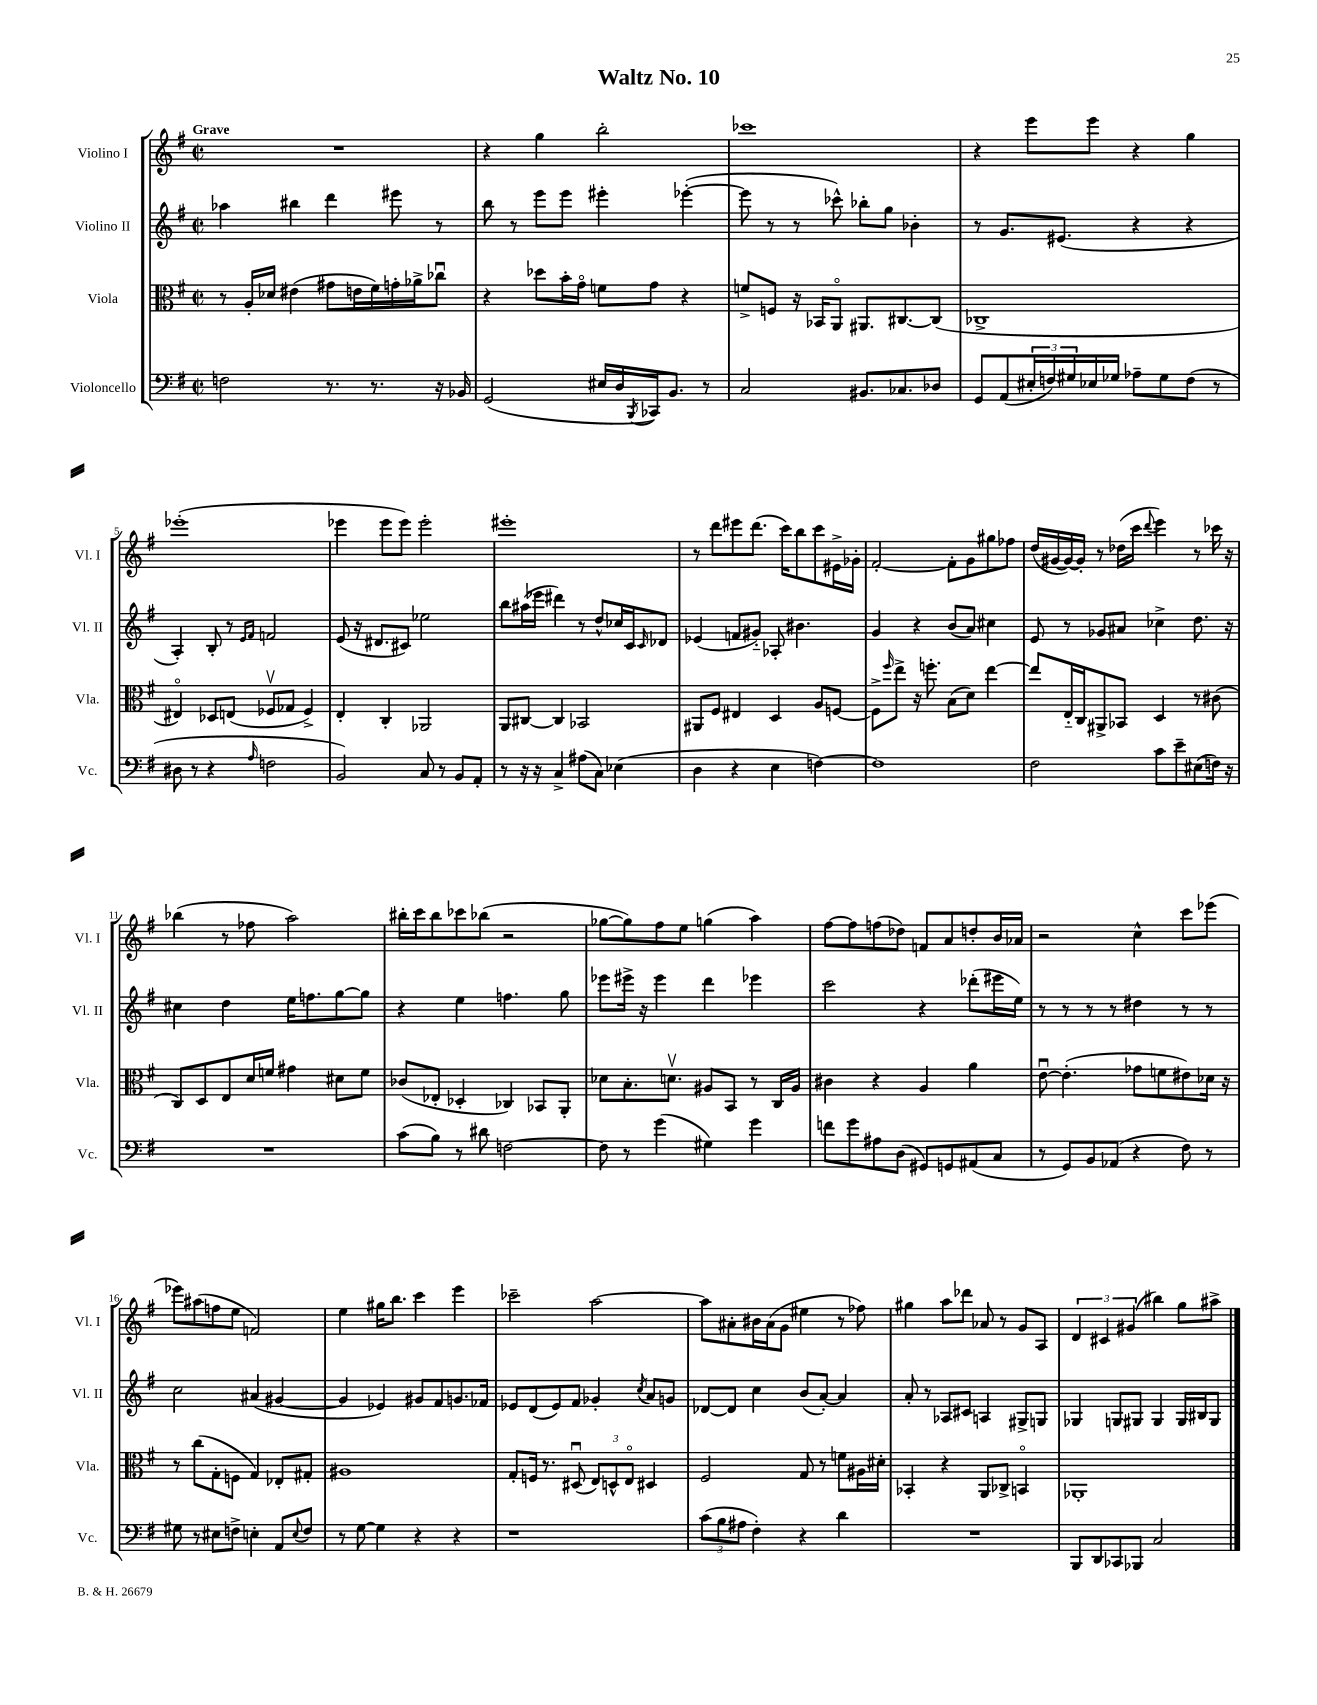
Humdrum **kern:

**kern	**kern	**kern	**kern
*staff4	*staff3	*staff2	*staff1
*clefF4	*clefC3	*clefG2	*clefG2
*k[f#]	*k[f#]	*k[f#]	*k[f#]
*M2/2	*M2/2	*M2/2	*M2/2
*met(c|)	*met(c|)	*met(c|)	*met(c|)
2F	8r	4aa-	1r
.	16A'	.	.
.	16d-	.	.
.	(4e#	4bb#	.
8.r	8g#	4ddd	.
.	16e	.	.
8.r	16f#)	.	.
.	16g'	8eee#	.
.	16a-^	.	.
16r	8cc-u	8r	.
16BB-	.	.	.
=	=	=	=
(2GG	4r	8bb	4r
.	.	8r	.
.	8dd-	8eee	4gg
.	16b'	8eee	.
.	16go	.	.
16E#	8f	4eee#'	2bb'
16D	.	.	.
8qBBB	.	.	.
16CC-)	8g	.	.
8.BB	.	.	.
.	4r	([4eee-'	.
8r	.	.	.
=	=	=	=
2C	8f^	8eee-]	1ccc-
.	8F	8r	.
.	16r	8r	.
.	16BB-	.	.
.	8AAo	8ccc-^^)	.
8.BB#	8.AA#	8bb-'	.
.	.	8gg	.
8.C-	[8.C#	.	.
.	.	4b-'	.
8D-	(8C#]	.	.
=	=	=	=
8GG	1C-^	8r	4r
(8AA	.	8.g	.
24E#'	.	.	8eee
24F)	.	.	.
.	.	(8.e#	.
24G#	.	.	.
16E-	.	.	8eee
16G-	.	.	.
8A-~	.	4r	4r
8G-	.	.	.
(8F	.	4r	4gg
8r	.	.	.
=	=	=	=
8D#	4E#o)	4A')	(1eee-'
8r	.	.	.
4r	8D-	8B'	.
.	(8E	8r	.
.	.	16qqe	.
16qqA	.	16qqf#	.
2F	8F-v	2f	.
.	8G-	.	.
.	4F-^)	.	.
=	=	=	=
2BB)	4E'	(8e	4eee-
.	.	16r	.
.	.	8.d#	.
.	4C'	.	8eee-
.	.	8c#)	8eee-)
8C	2AA-	2ee-	2eee-'
8r	.	.	.
8BB	.	.	.
8AA'	.	.	.
=	=	=	=
8r	8AA	8bb	1eee#'
16r	[8C#	(16aa#	.
16r	.	16eee-	.
4C^	4C#]	4ddd#)	.
(8A#	2BB-	8r	.
8C)	.	8dd^^	.
(4E-	.	16cc-	.
.	.	16c	.
.	.	16qqc	.
.	.	8d-	.
=	=	=	=
4D	8AA#	(4e-	8r
.	8F#	.	8ddd
4r	4E#	8f	8eee#
.	.	8g#'~)	(8.ddd
4E	4D	8A-'	.
.	.	.	16ccc)
.	.	4.b#	8bb
[4F)	8A	.	8ccc
.	[8F	.	16e#^
.	.	.	16g-'
=	=	=	=
1F]	8F^]	4g	[2f#'
.	16qqff#	.	.
.	8ee^	.	.
.	16r	4r	.
.	8.ff'	.	.
.	(8B	(8b	8f#']
.	8d)	8a)	8g
.	[4ee	4cc#	8gg#
.	.	.	8ff-
=	=	=	=
2F#	8ee]	8e	(16dd
.	.	.	[16g#
.	16E'~	8r	16g#_)
.	16C	.	16g#']
.	8AA#^	8g-	8r
.	8BB-	8a#	(16dd-
.	.	.	16ccc
.	.	.	8qqddd
8c	4D	4cc-^	4eee)
8e~	.	.	.
(8E#	8r	8.dd	8r
16F)	(8c#	.	16ccc-
16r	.	16r	16r
=	=	=	=
1r	8C)	4cc#	(4bb-
.	8D	.	.
.	8E	4dd	8r
.	16d	.	8ff-
.	16f	.	.
.	4g#	16ee	2aa)
.	.	8.ff	.
.	8d#	[8gg	.
.	8f	8gg]	.
=	=	=	=
(8c	(8c-	4r	16bb#'
.	.	.	16ccc
8B)	8E-'	.	8bb#
8r	4D-'	4ee	8ccc-
8d#	.	.	(8bb-
[2F	4C-)	4.ff	2r
.	8BB-	.	.
.	8AA'	8gg	.
=	=	=	=
8F]	8d-	8eee-	[8gg-
8r	8.B'	16eee#^	8gg-])
.	.	16r	.
(4g	.	4eee#	8ff#
.	8.dv	.	.
.	.	.	8ee
4G#)	8A#	4ddd	(4gg
.	8BB	.	.
4g	8r	4eee-	4aa)
.	16C	.	.
.	16A#	.	.
=	=	=	=
8f	4c#	2ccc	[8ff#
8g	.	.	8ff#]
8A#	4r	.	(8ff
(8D	.	.	8dd-)
8GG#)	4A	4r	8f
8GG	.	.	8a
(8AA#	4a	(8ddd-'	8dd'
8C	.	16eee#	16b
.	.	16ee)	16a-
=	=	=	=
8r	[8eu	8r	2r
8GG)	(4.e']	8r	.
8BB	.	8r	.
(8AA-	.	8r	.
4r	8g-	4dd#	4cc^^
.	8f	.	.
8F#)	8e#)	8r	8ccc
8r	16d-	8r	(8eee-
.	16r	.	.
=	=	=	=
8G#	8r	2cc	8eee-)
8r	(8cc	.	(8aa#
8E#	8G'	.	8ff
8F^	8F	.	8ee
4E'	4G)	(4a#	2f)
8AA	8E-'	[4g#	.
8qqE	.	.	.
8F	8G#'	.	.
=	=	=	=
8r	1A#	4g#]	4ee
[8G	.	.	.
4G]	.	4e-)	16gg#
.	.	.	8.bb
4r	.	8g#	4ccc
.	.	8f#	.
4r	.	8.g	4eee
.	.	16f-	.
=	=	=	=
1r	8G'	8e-	2ccc-~
.	16F	(8d	.
.	8.r	.	.
.	.	8e-)	.
.	(8D#u	8f#	.
.	12E)	4g-'	[2aa
.	12D^^	.	.
.	12Eo	.	.
.	.	8qcc	.
.	4D#	8a	.
.	.	8g	.
=	=	=	=
(12c	2F#	[8d-	8aa]
12B	.	.	.
.	.	8d-]	8a#'
12A#	.	.	.
4F#')	.	4cc	16b#
.	.	.	(16a#
.	.	.	8g
4r	8G	(8b	4ee#
.	8r	[8a')	.
4d	8f	4a]	8r
.	16A#	.	8ff-)
.	16d#'	.	.
=	=	=	=
1r	4BB-'	8a'	4gg#
.	.	8r	.
.	4r	8A-	8aa
.	.	8c#	8ddd-
.	8AA	4A	8a-
.	8C-^	.	8r
.	4BBo	8G#^	8g
.	.	8G	8A
=	=	=	=
8BBB	1AA-'	4G-	6d
8DD	.	.	.
.	.	.	6c#
8CC-	.	8G	.
.	.	.	(6g#
8BBB-	.	8G#	.
2C	.	4G#	4bb#)
.	.	16G#	8gg
.	.	16B#	.
.	.	8G#	8aa#^
==	==	==	==
*-	*-	*-	*-
